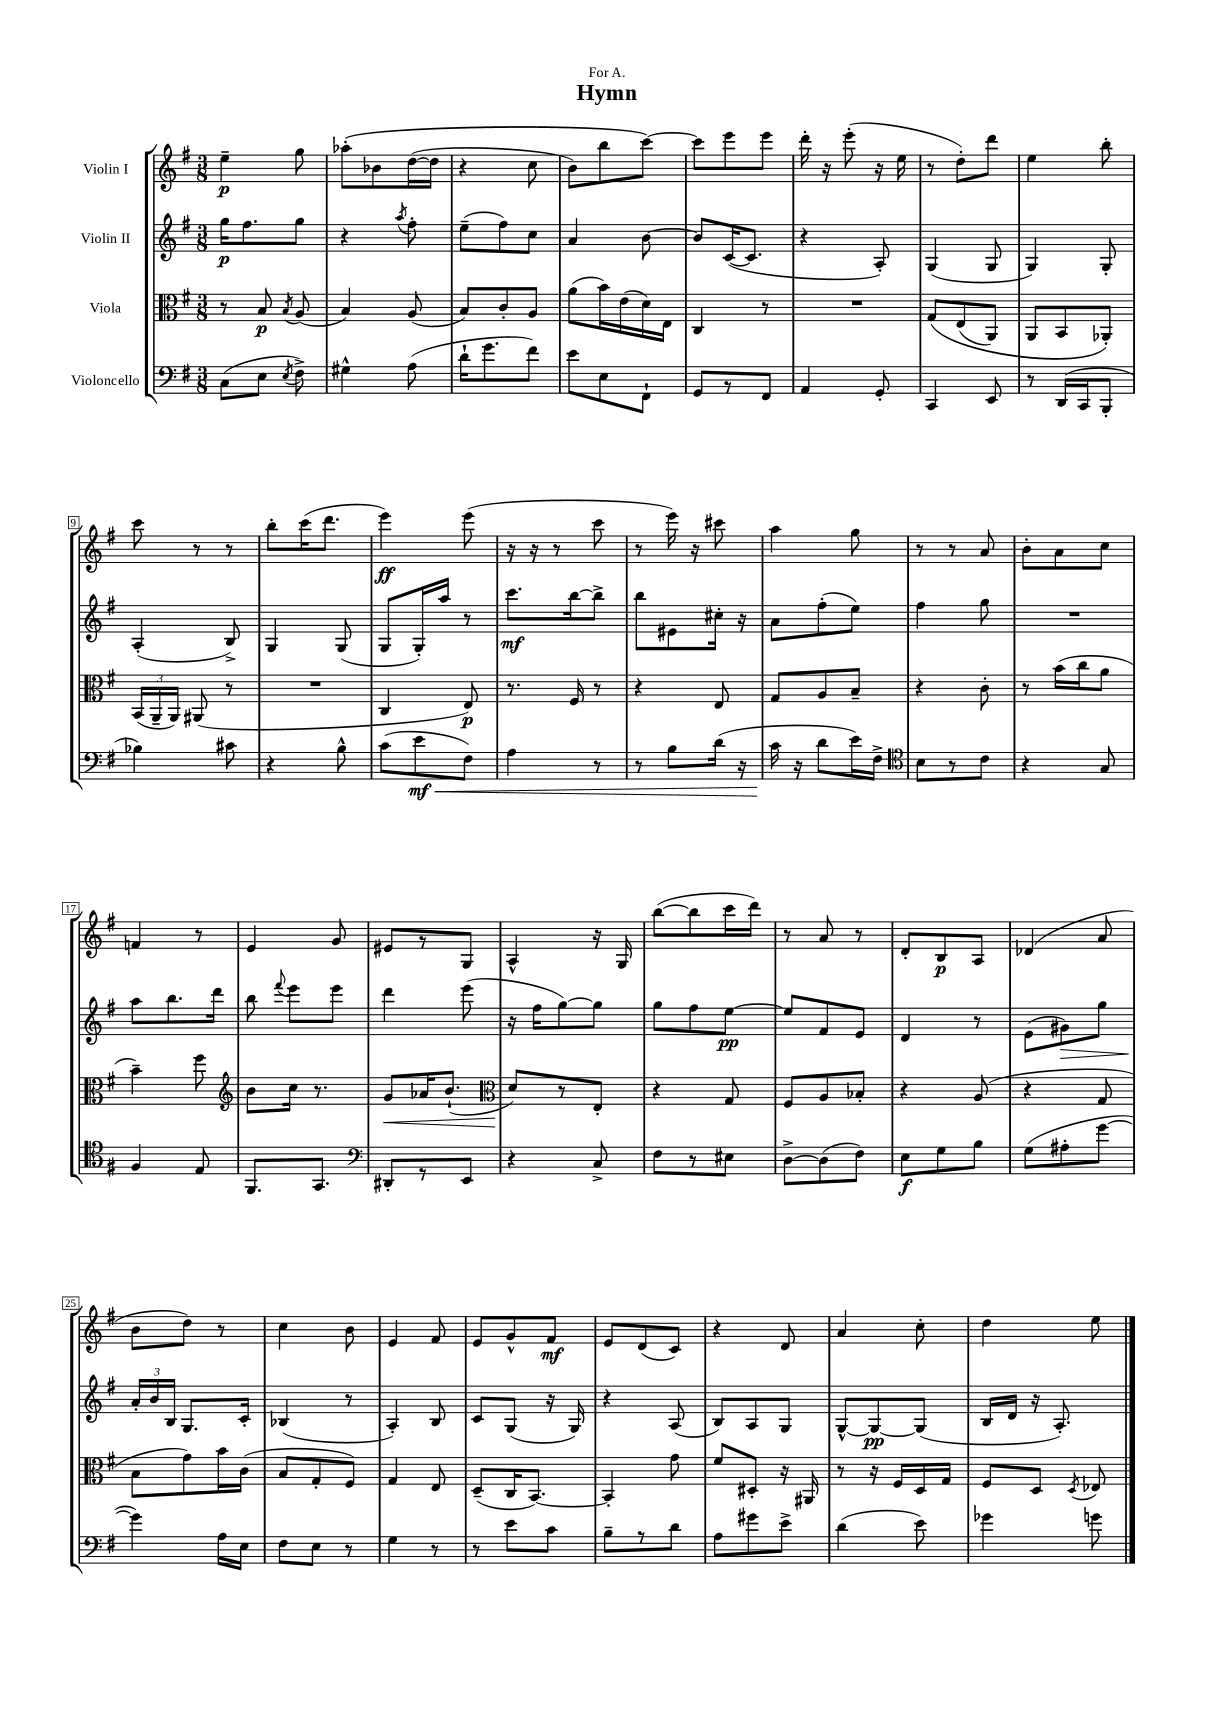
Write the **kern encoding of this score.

**kern	**kern	**kern	**kern
*staff4	*staff3	*staff2	*staff1
*clefF4	*clefC3	*clefG2	*clefG2
*k[f#]	*k[f#]	*k[f#]	*k[f#]
*M3/8	*M3/8	*M3/8	*M3/8
(8C	8r	16gg	4ee~
.	.	8.ff#	.
8E	8B	.	.
8qE	8qB	.	.
8F#^)	(8A	8gg	8gg
=	=	=	=
4G#^^	4B)	4r	&(8aa-'
.	.	.	8b-
.	.	8qaa	.
(8A	(8A	8ff#'	([16dd
.	.	.	16dd]
=	=	=	=
16d`	8B)	(8ee~	4r
8.g	.	.	.
.	8c'	8ff#)	.
8f#)	8A	8cc	8cc
=	=	=	=
8e	(8a	4a	8b)
8E	16b)	.	8bb
.	(16e	.	.
8FF#`	16d)	[8b	[8ccc&)
.	16E	.	.
=	=	=	=
8GG	4C	8b]	8ccc]
8r	.	([16c	8eee
.	.	8.c]	.
8FF#	8r	.	8eee
=	=	=	=
4AA	4.r	4r	16ddd'
.	.	.	16r
.	.	.	(8eee'
8GG'	.	8A')	16r
.	.	.	16ee
=	=	=	=
4CC	&(8G	(4G	8r
.	(8E	.	8dd')
8EE	8AA)	8G	8ddd
=	=	=	=
8r	8AA	4G)	4ee
(16DD	8BB	.	.
16CC	.	.	.
8BBB'	8AA-'&)	8G'	8bb'
=	=	=	=
4B-)	(24BB	(4A'	8ccc
.	24AA~	.	.
.	24AA)	.	.
.	(8AA#	.	8r
8c#	8r	8B^)	8r
=	=	=	=
4r	4.r	4G	8bb'
.	.	.	(16ccc
.	.	.	8.ddd
8B^^	.	(8G	.
=	=	=	=
(8c	4C	8G	4eee)
8e	.	16G')	.
.	.	16aa	.
8F#)	8E)	8r	(8eee
=	=	=	=
4A	8.r	8.ccc	16r
.	.	.	16r
.	.	.	8r
.	16F#	[16bb	.
8r	8r	8bb^]	8ccc
=	=	=	=
8r	4r	8bb	8r
8B	.	8e#	16eee)
.	.	.	16r
(16d	8E	16cc#'	8ccc#
16r	.	16r	.
=	=	=	=
16c	8G	8a	4aa
16r	.	.	.
8d	8A	(8ff#'	.
16e)	8B~	8ee)	8gg
16F#^	.	.	.
=	=	=	=
*clefC4	*	*	*
8B	4r	4ff#	8r
8r	.	.	8r
8c	8c'	8gg	8a
=	=	=	=
4r	8r	4.r	8b'
.	(16b	.	8a
.	16cc	.	.
8G	8a	.	8cc
=	=	=	=
4F#	4b~)	8aa	4f
.	.	8.bb	.
8E	8ff#	.	8r
.	.	16ddd	.
=	=	=	=
*	*clefG2	*	*
8.FF#	8b	8bb	4e
.	.	8qqfff#	.
.	16cc	8eee	.
8.GG	8.r	.	.
.	.	8eee	8g
=	=	=	=
*clefF4	*	*	*
8DD#'	8g	4ddd	8e#
8r	16a-	.	8r
.	(8.b`	.	.
8EE	.	(8eee	8G
=	=	=	=
*	*clefC3	*	*
4r	8d)	16r	4A^^
.	.	16ff#	.
.	8r	[8gg)	.
8C^	8E'	8gg]	16r
.	.	.	16G
=	=	=	=
8F#	4r	8gg	([8bb
8r	.	8ff#	8bb]
8E#	8G	[8ee	16ccc
.	.	.	16ddd)
=	=	=	=
[8D^	8F#	8ee]	8r
(8D]	8A	8f#	8a
8F#)	8B-'	8e	8r
=	=	=	=
8E	4r	4d	8d'
8G	.	.	8B
8B	(8A	8r	8A
=	=	=	=
(8G	4r	(8e	(4d-
8A#'	.	8g#)	.
[8g	8G	8gg	8a
=	=	=	=
4g])	8B	24a'	8b
.	.	24b	.
.	.	24B	.
.	8g)	8.G	8dd)
16A	16b	.	8r
16E	(16c	16c'	.
=	=	=	=
8F#	8B	(4B-	4cc
8E	8G'	.	.
8r	8F#)	8r	8b
=	=	=	=
4G	4G	4A')	4e
8r	8E	8B	8f#
=	=	=	=
8r	(8D~	8c	8e
8e	16C	(8G	8g^^
.	[8.BB)	.	.
8c	.	16r	8f#
.	.	16G)	.
=	=	=	=
8B~	4BB']	4r	8e
8r	.	.	(8d
8d	8g	(8A	8c)
=	=	=	=
8A	8f#	8B)	4r
8g#	8D#'	8A	.
8e^	16r	8G	8d
.	16AA#	.	.
=	=	=	=
(4d	8r	[8G^^	4a
.	16r	8G_	.
.	16F#	.	.
8e)	16D	(8G]	8cc'
.	16G	.	.
=	=	=	=
4g-	8F#	16B	4dd
.	.	16d	.
.	8D	16r	.
.	.	8.A')	.
.	8qD	.	.
8g	8E-	.	8ee
==	==	==	==
*-	*-	*-	*-
